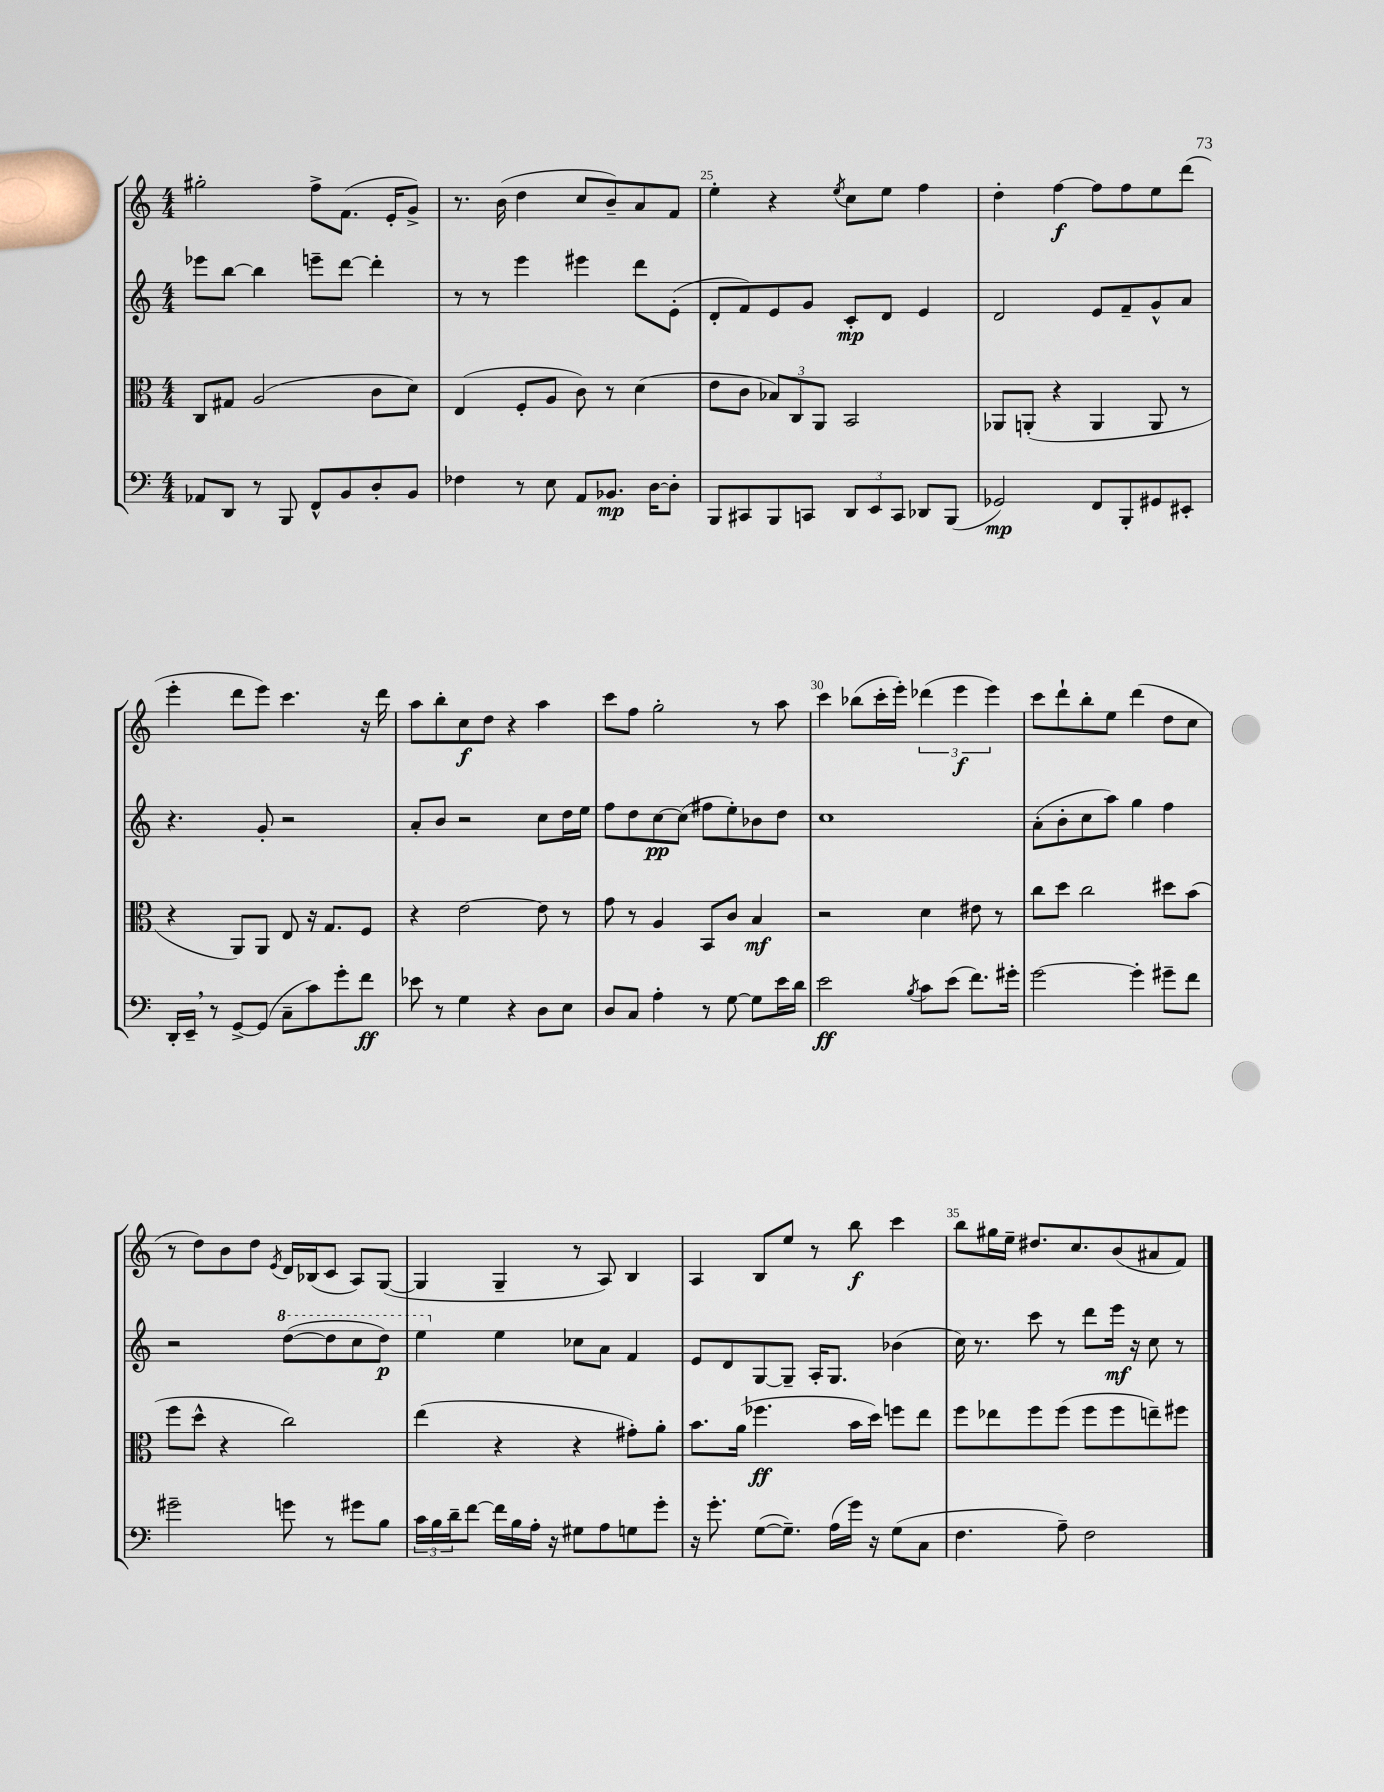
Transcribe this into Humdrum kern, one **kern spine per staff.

**kern	**kern	**kern	**kern
*staff4	*staff3	*staff2	*staff1
*clefF4	*clefC3	*clefG2	*clefG2
*k[]	*k[]	*k[]	*k[]
*M4/4	*M4/4	*M4/4	*M4/4
8AA-	8C	8eee-	2gg#'
8DD	8G#	[8bb	.
8r	(2A	4bb]	.
8BBB	.	.	.
8FF^^	.	8eee~	8ff^
8BB	.	[8ddd	(8.f
8D'	8c	4ddd']	.
.	.	.	16e'
8BB	8d)	.	8g^)
=	=	=	=
4F-	(4E	8r	8.r
.	.	8r	.
.	.	.	(16b
8r	8F'	4eee	4dd
8E	8A	.	.
8AA	8c)	4eee#	8cc
8.BB-	8r	.	8b~)
.	(4d	8ddd	8a
[16D	.	.	.
8D']	.	(8e'	8f
=	=	=	=
8BBB	8e	8d'	4ee'
8CC#	8c	8f)	.
8BBB	12B-)	8e	4r
.	12C	.	.
8CC	.	8g	.
.	12AA	.	.
.	.	.	8qee
12DD	2BB	8c'	8cc
12EE	.	.	.
.	.	8d	8ee
12CC	.	.	.
8DD-	.	4e	4ff
(8BBB	.	.	.
=	=	=	=
2GG-)	8AA-	2d	4dd'
.	(8AA'	.	.
.	4r	.	[4ff
8FF	4AA	8e	8ff]
8BBB'	.	8f~	8ff
8GG#	8AA	8g^^	8ee
8EE#'	8r	8a	(8ddd
=	=	=	=
16DD'	4r	4.r	4eee'
16EE~	.	.	.
8r	.	.	.
[8GG^	8AA)	.	8ddd
(8GG]	8AA	8g'	8eee)
8C~	8E	2r	4.ccc
8c)	16r	.	.
.	8.G	.	.
8g'	.	.	.
8f	8F	.	16r
.	.	.	16ddd
=	=	=	=
8e-	4r	8a'	8aa
8r	.	8b	8bb'
4G	[2e	2r	8cc
.	.	.	8dd
4r	.	.	4r
8D	8e]	8cc	4aa
8E	8r	16dd	.
.	.	16ee	.
=	=	=	=
8D	8g	8ff	8ccc
8C	8r	8dd	8ff
4A'	4A	[8cc	2gg'
.	.	(8cc]	.
8r	8BB	8ff#	.
[8G	8c	8ee')	.
8G]	4B	8b-	8r
16e	.	8dd	8aa
16d	.	.	.
=	=	=	=
2e	2r	1cc	4ccc
.	.	.	(8bb-
.	.	.	16ccc'
.	.	.	16eee')
8qB	.	.	.
8c	4d	.	(6ddd-
(8e	.	.	.
.	.	.	6eee
8.f)	8e#	.	.
.	.	.	6eee)
.	8r	.	.
16g#'	.	.	.
=	=	=	=
[2g	8cc	(8a'	8ccc
.	8dd	8b'	8ddd`
.	2cc	8cc	8bb'
.	.	8aa)	8ee
4g']	.	4gg	(4ddd
8g#~	8dd#	4ff	8dd
8f	(8b	.	8cc
=	=	=	=
2g#~	8ff	2r	8r
.	8dd^^	.	8dd)
.	4r	.	8b
.	.	.	8dd
.	.	.	8qe
8g	2cc)	([8ddd	16d
.	.	.	(16B-
8r	.	8ddd]	8c
8g#	.	8ccc	8A)
8B	.	8ddd)	([8G
=	=	=	=
24c	(4ee	4eee	4G]
24B	.	.	.
24d~	.	.	.
[8f	.	.	.
16f]	4r	4ee	4G~
16B	.	.	.
16A'	.	.	.
16r	.	.	.
8G#	4r	8cc-	8r
8A	.	8a	8A)
8G	8g#')	4f	4B
8g'	8a'	.	.
=	=	=	=
16r	8.b	8e	4A
8.g'	.	.	.
.	.	8d	.
.	(16a	.	.
([8G	4.ff-	[8G	8B
8.G~])	.	8G~]	8ee
.	.	16A'	8r
(16A	.	8.G	.
16g)	16b	.	8bb
16r	16dd)	.	.
(8G	8ff	(4b-	4ccc
8C	8ee	.	.
=	=	=	=
4.F	8ff	16cc)	8bb
.	.	8.r	.
.	8ee-	.	16gg#
.	.	.	16ee~
.	8ff	8ccc	8.dd#
8A~)	(8ff	8r	.
.	.	.	8.cc
2F	8ff	8ddd	.
.	8ff	16eee	(8b
.	.	16r	.
.	8ee~)	8cc	8a#
.	8ff#	8r	8f)
==	==	==	==
*-	*-	*-	*-
